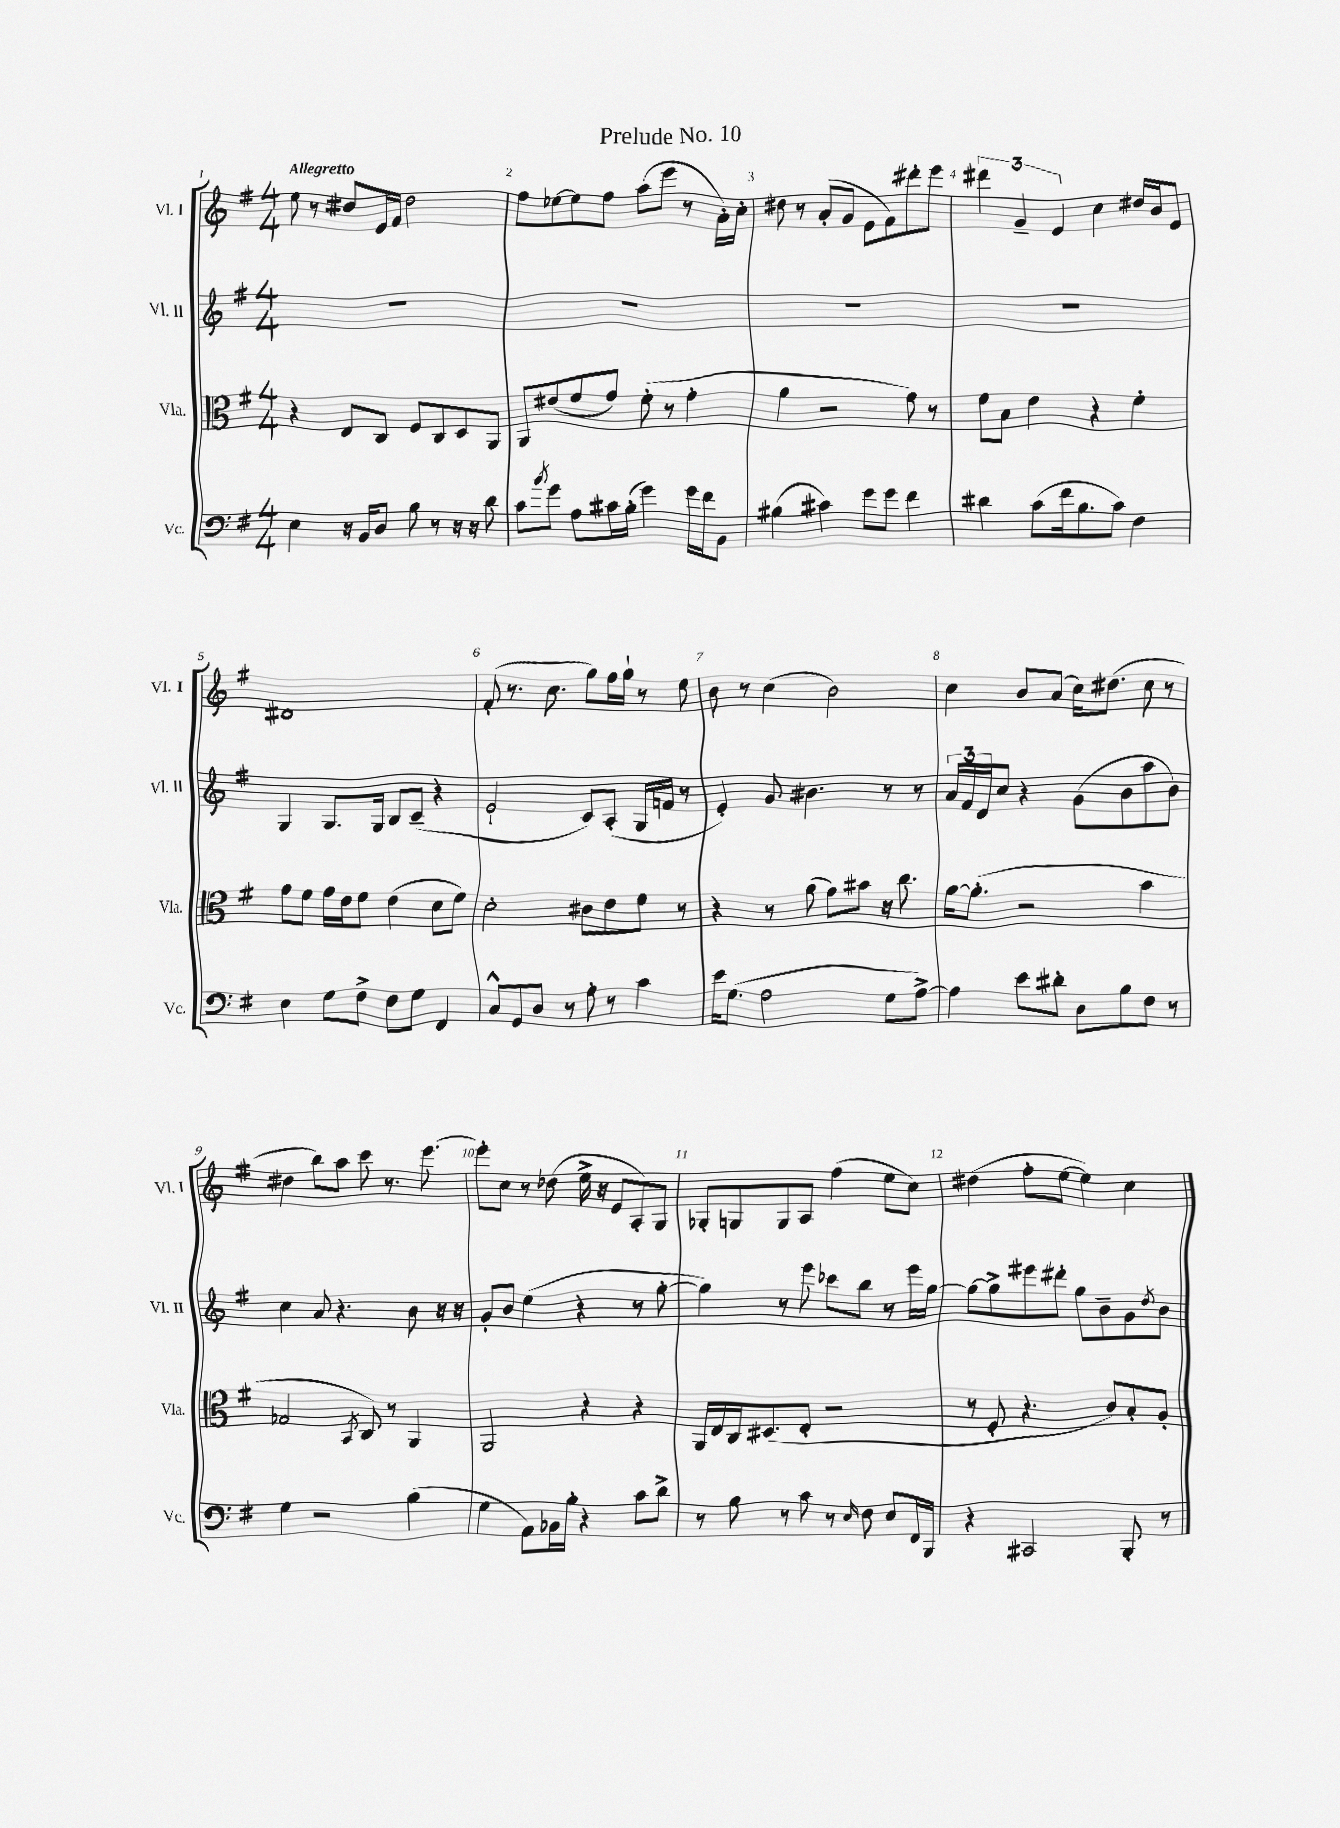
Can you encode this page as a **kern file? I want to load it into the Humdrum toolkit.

**kern	**kern	**kern	**kern
*staff4	*staff3	*staff2	*staff1
*clefF4	*clefC3	*clefG2	*clefG2
*k[f#]	*k[f#]	*k[f#]	*k[f#]
*M4/4	*M4/4	*M4/4	*M4/4
4E	4r	1r	8ee
.	.	.	8r
16r	8E	.	8dd#
16BB	.	.	.
8D	8C	.	16e
.	.	.	16f#
8B	8F#	.	2dd#
8r	8C	.	.
16r	8D	.	.
16r	.	.	.
8d	8AA	.	.
=	=	=	=
8c	8AA	1r	8ff#
8qb	.	.	.
8g	(8e#	.	[8ee-
8A	8f#	.	8ee-]
16c#	8g)	.	8ff#
(16B'	.	.	.
4g)	(8f#'	.	(8aa
.	8r	.	8eee
16g	4g'	.	8r
16f#	.	.	.
8BB	.	.	16a')
.	.	.	16cc'
=	=	=	=
(4B#	4a	1r	8dd#
.	.	.	8r
4c#)	2r	.	(8a'
.	.	.	8g
8g	.	.	8e
8g	.	.	8f#)
4f#	8g)	.	8ddd#'
.	8r	.	8eee
=	=	=	=
4d#	8f#	1r	6ddd#
.	8B	.	.
.	.	.	6g~
(8c	4e	.	.
.	.	.	6e
16f#	.	.	.
8.B	.	.	.
.	4r	.	4cc
8c)	.	.	.
4F#	4f#'	.	16dd#
.	.	.	16b
.	.	.	8e
=	=	=	=
4E	8g	4G	1d#
.	8f#	.	.
8G	16g	8.G	.
.	16e	.	.
8F#^	8f#	.	.
.	.	16G	.
8F#	(4e	8B	.
8G	.	(8c~	.
4FF#	8d	4r	.
.	8f#)	.	.
=	=	=	=
8C^^	2d'	2e`	(8f#'
8GG	.	.	8.r
8D	.	.	.
.	.	.	8.cc
8r	.	.	.
8A'	8c#	8c)	8gg)
8r	8e	(8A'	16ff#
.	.	.	16gg`
4c	8f#	16G	8r
.	.	16f	.
.	8r	8r	8ee
=	=	=	=
16e	4r	4e')	8b
(8.G	.	.	.
.	.	.	8r
2A	8r	8g	(4cc
.	(8a	4.b#	.
.	8g)	.	2b)
.	8b#	.	.
8G	16r	8r	.
.	8.cc	.	.
[8A^)	.	8r	.
=	=	=	=
4A]	[16a	24a	4cc
.	.	24f#	.
.	(8.a']	.	.
.	.	24d	.
.	.	8cc	.
8e	2r	4r	8b
8d#'	.	.	(8a
8D	.	(8g	16cc)
.	.	.	(8.dd#
8B	.	8b	.
8F#	4b	8aa	8cc
8r	.	8b)	8r
=	=	=	=
4G	2G-	4cc	4dd#
2r	.	8a	8bb)
.	.	4.r	8aa
.	8qBB	.	.
.	8C)	.	8ccc
.	8r	.	8.r
(4B	4AA	8b	.
.	.	.	[8.eee
.	.	16r	.
.	.	16r	.
=	=	=	=
4G	2AA	8g'	8eee']
.	.	8b	8cc
8AA)	.	(4ee	8r
16BB-	.	.	(8dd-
16B'	.	.	.
4r	4r	4r	16ee^
.	.	.	16r
.	.	.	8e
8c	4r	8r	8A')
8d^	.	[8gg'	8G
=	=	=	=
8r	16AA	4gg])	8G-'
.	16E	.	.
8B	16C	.	8G
.	(8.D#	.	.
8r	.	8r	8G
8c	8E'	8eee	8A
8r	2r	8ccc-	(4ff#
16qqE	.	.	.
8F#	.	8bb	.
8E	.	8r	8ee
16FF#	.	16eee	8cc)
16BBB	.	[16gg	.
=	=	=	=
4r	8r	8gg_	(4dd#
.	8F#'	8gg^]	.
2CC#	4.r	8eee#	8ff#'
.	.	8ddd#'	[8ee
.	.	8gg	4ee])
.	8c)	8b~	.
8BBB'	8B'	8g	4cc
.	.	8qdd	.
8r	8A'	8b	.
==	==	==	==
*-	*-	*-	*-
